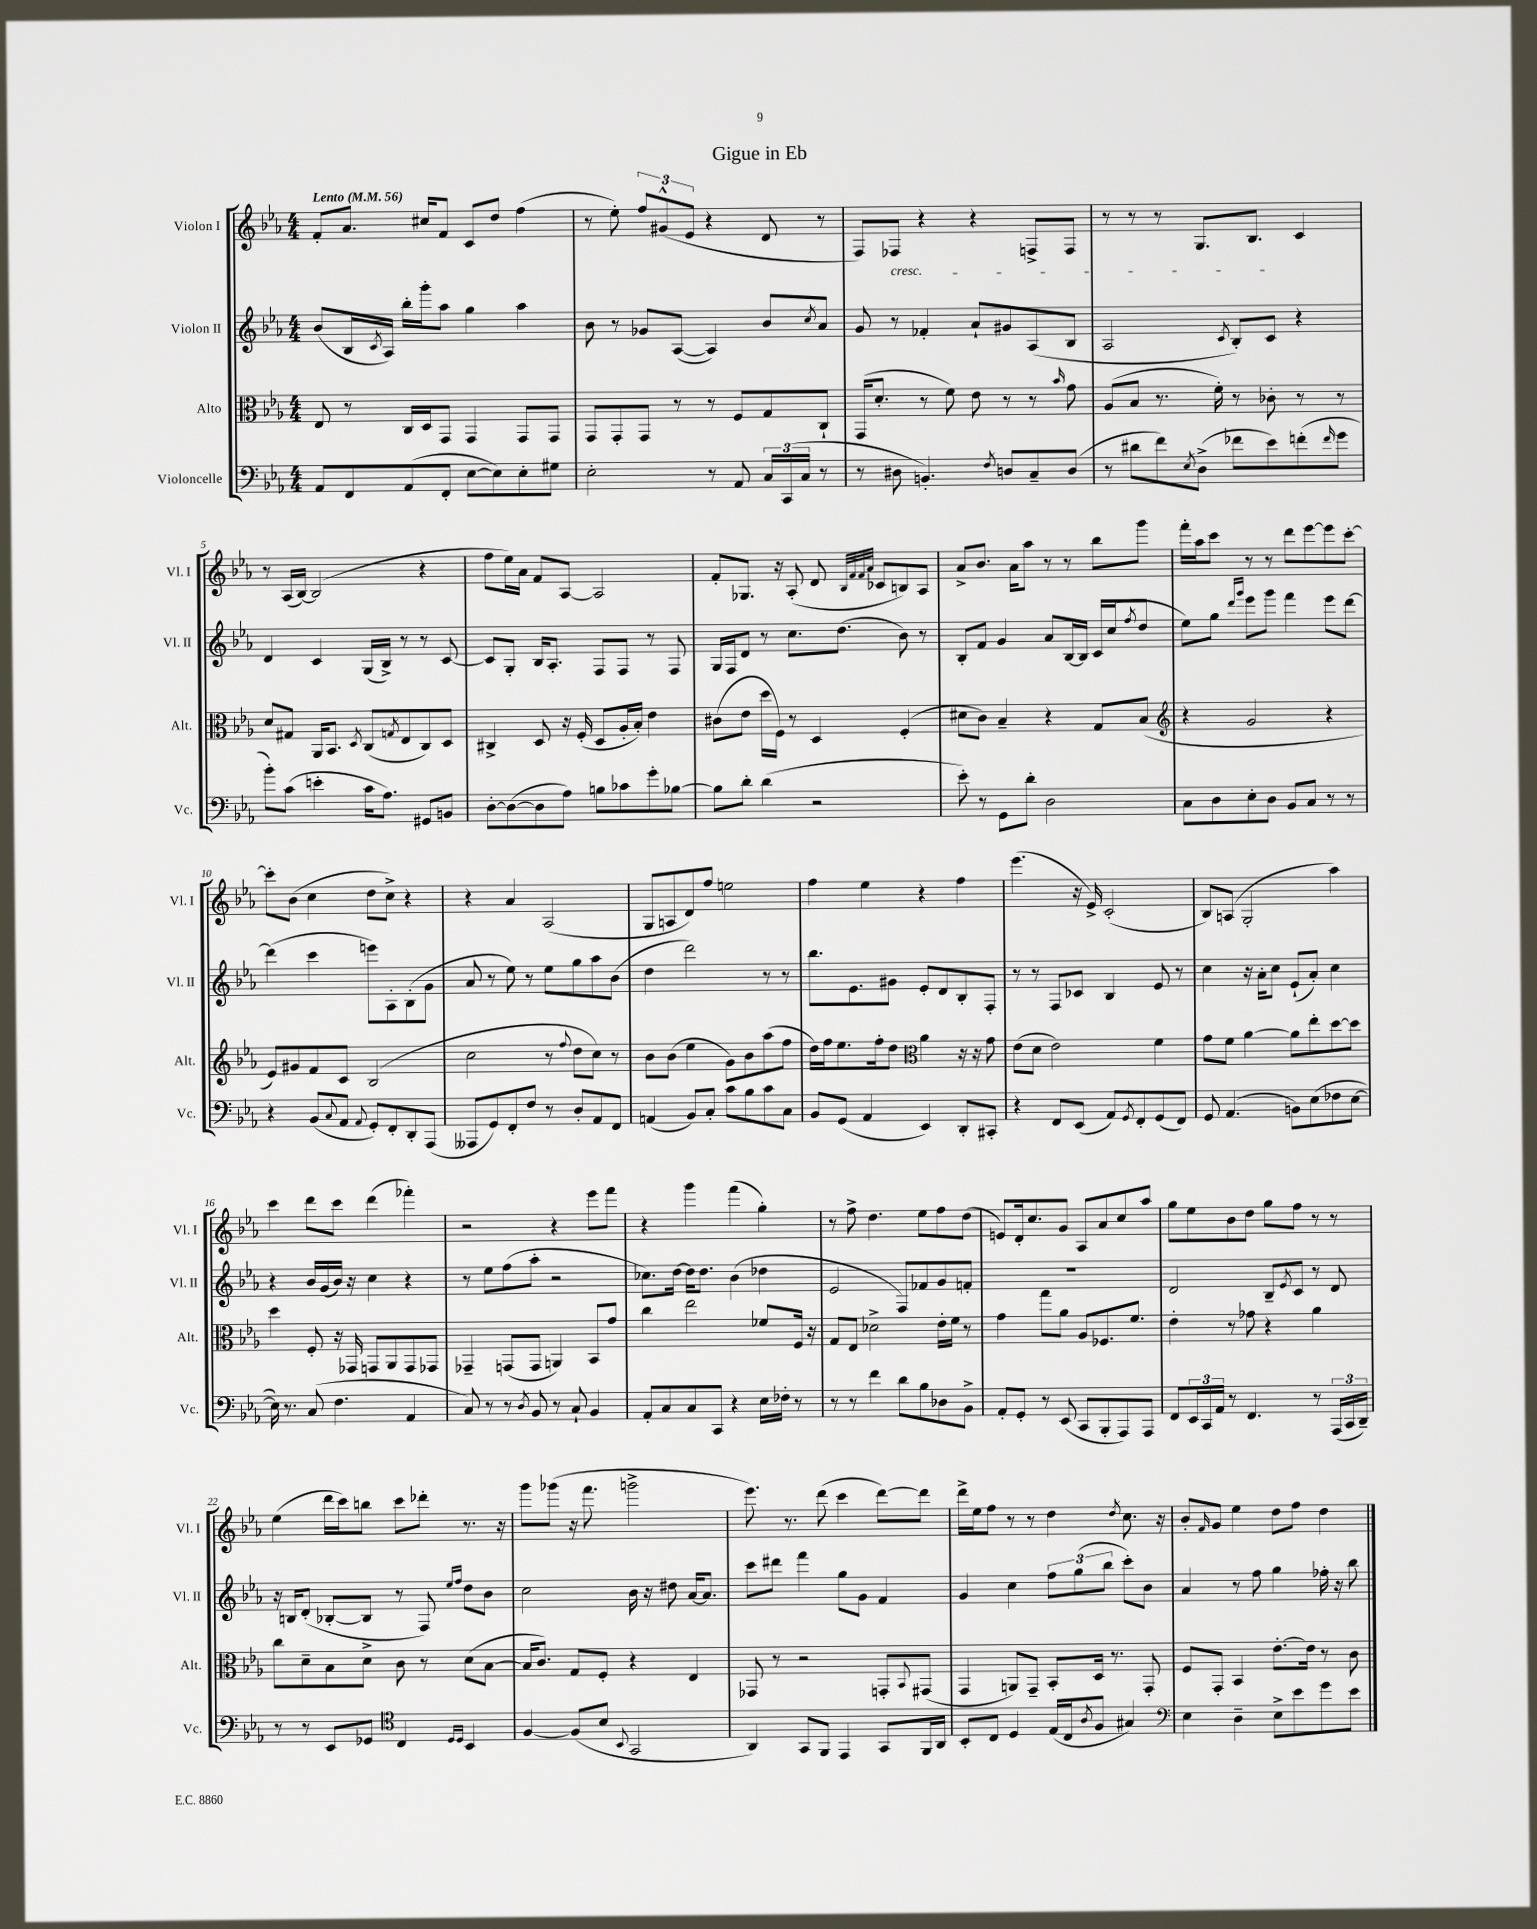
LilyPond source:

\header { title = "Gigue in Eb" }
<<
\new StaffGroup <<
\new Staff = "s0" \with { instrumentName = "Violon I" shortInstrumentName = "Vl. I" } {
    \clef treble \key ees \major \numericTimeSignature \time 4/4 \tempo "Lento" 4 = 56
    f'8-. aes'8. cis''16 f'8 c'8 d''8 f''4( |
    r8 ees''8-.) \tuplet 3/2 { f''8 gis'8-^( ees'8 } r4 d'8 r8 |
    f8) fes8\cresc r4 r4 f8-> f8 |
    r8 r8 r8 g8. bes8.\! c'4 |
    r8 aes16( bes16~) bes2( r4 |
    f''8 ees''16) aes'16 f'8 aes8~ aes2 |
    f'8-. ges8. r16 aes8-.( d'8 \grace { bes32 f'32 f'32 aes'32 } ces'8 b8) aes8 |
    aes'8-> bes'8. aes'16 aes''8 r8 r8 bes''8 g'''8 |
    f'''16-. aes''16 c'''8 r8 r8 d'''8 ees'''8~ ees'''8 c'''8~-. |
    c'''8-. bes'8( c''4 d''8 c''8->) r4 |
    r4 aes'4 aes2( |
    g8 a8 d'8) f''8 e''2 |
    f''4 ees''4 r4 f''4 |
    ees'''4.( r16 ees'16->) c'2-.( |
    bes8) a8( g2-. aes''4) |
    c'''4 d'''8 c'''8 d'''4( fes'''4-.) |
    r2 r4 ees'''8 f'''8 |
    r4 g'''4 f'''4( g''4-.) |
    r8 f''8-> d''4. ees''8 f''8 d''8( |
    e'8) d'16-. c''8. g'8 aes8 aes'8 c''8 aes''8 |
    g''8 ees''8 bes'8 d''8 g''8 f''8 r8 r8 |
    ees''4( d'''16 c'''16) b''8 c'''8 des'''8-. r8. r16 |
    g'''8 ges'''8( r16 f'''8. g'''2-> |
    ees'''8.) r8. d'''8( c'''4 d'''8~) d'''8 |
    d'''16-> ees''16 f''8 r8 r8 d''4 \acciaccatura { d''8 } c''8. r16 |
    bes'8-. \grace { f'16 } g'8 ees''4 d''8 f''8 d''4 \bar "|." |
}
\new Staff = "s1" \with { instrumentName = "Violon II" shortInstrumentName = "Vl. II" } {
    \clef treble \key ees \major \numericTimeSignature \time 4/4
    bes'8( bes16 \acciaccatura { c'8 } aes16) bes''16-. g'''16-. aes''8 g''4 aes''4 |
    bes'8 r8 ges'8 aes8~( aes4) bes'8 \acciaccatura { c''8 } aes'8 |
    g'8 r8 fes'4-. aes'8-! gis'8 aes8( bes8 |
    aes2 \acciaccatura { c'8 } bes8-.) c'8 r4 |
    d'4 c'4 g16( bes16->) r8 r8 c'8~ |
    c'8 g8-. bes16 aes8.-. f8 f8 r8 f8 |
    g16 f16 d'8 r8 c''8. d''8.( bes'8) r8 |
    bes8-. f'8 g'4 aes'8 bes16~ bes16 c'16 c''16( \acciaccatura { f''8 } d''8 |
    ees''8) g''8 \grace { d'''16 g'''16 } ees'''8 g'''8 f'''4 ees'''8 d'''8~ |
    d'''4( c'''4 e'''8) aes8-. bes8-.( g'8 |
    aes'8 r8 ees''8) r8 ees''8 g''8 aes''8 bes'8( |
    d''4 d'''2) r8 r8 |
    bes''8. ees'8. gis'8 ees'8-. d'8 bes8-. f8-. |
    r8 r8 f8 ces'8 bes4 ees'8 r8 |
    c''4 r16 aes'16-. c''8 ees'8-!( aes'8-.) c''4 |
    r4 bes'16 g'16( bes'16) r16 c''4 r4 |
    r8 ees''8 f''8( aes''8-. r2 |
    ces''8.) d''16~ d''16 d''8. bes'4( des''4 |
    ees'2 f8) fes'8 g'8 f'8-. |
    R1 |
    d'2 bes8-- \acciaccatura { ees'8 } c'8 r8 d'8 |
    r16 b16 d'8-.( bes8~-. bes8 r8 f8) \grace { ees''16 f''16 } d''8 bes'8 |
    c''2 bes'16 r16 dis''8 aes'16~ aes'8. |
    c'''8 dis'''8 f'''4 g''8 g'8 f'4 |
    g'4 c''4 \tuplet 3/2 { f''8 g''8( bes''8 } c'''8-.) bes'8 |
    aes'4 r8 f''8 g''4 fes''16-. r16 bes''8 \bar "|." |
}
\new Staff = "s2" \with { instrumentName = "Alto" shortInstrumentName = "Alt." } {
    \clef alto \key ees \major \numericTimeSignature \time 4/4
    ees8 r8 c16 d16 g,8 g,4 g,8 g,8 |
    g,8 g,8-. g,8 r8 r8 f8 g8 c8-! |
    g,16( d'8.-. r8 f'8) ees'8 r8 r8 \grace { bes'16 } g'8 |
    aes8( bes8 r8. f'16-.) r8 ces'8-. r8 r8 |
    d'8 gis8 aes,16 bes,8. \acciaccatura { d8 } c8( \acciaccatura { g8 } ees8 c8) d8 |
    cis4-> d8 r16 f16-.( d8 aes16-. bes16-.) ees'4 |
    cis'8( ees'8 d''16 f16) r8 d4 f4-.( |
    dis'8 c'8) bes4-- r4 g8 bes8( |
    \clef treble r4 g'2 r4 |
    ees'8) gis'8 f'8 c'8 bes2( |
    c''2 r8 \appoggiatura { f''8 } d''8 c''8) r8 |
    bes'8 bes'8( ees''4 g'8) bes'8 aes''8( f''8 |
    d''16) f''16 ees''8. f''16-. d''8 \clef alto aes'4 r16 r16 g'8 |
    ees'8( d'8 ees'2) f'4 |
    g'8 f'8 aes'4~ aes'8 ees''8-. d''8~ d''8 |
    d''4 f8-. r16 ges,16 g,8 aes,8 g,8 ges,8 |
    ges,4-- g,8( g,8 a,4) bes,8 g'8 |
    c''4 ees''2 fes'8 f16 r16 |
    g8 ees8 des'2-> ees'16-. f'16 r8 |
    g'4 g''8 aes'8 aes8 fes8. f'8. |
    ees'4-. r8 ges'8 r4 aes'4 |
    c''8 d'8-- bes8 d'8-> c'8 r8 d'8( bes8~ |
    bes16 c'8.) g8 f8-. r4 ees4 |
    ges,8 r8 r2 g,8-. \appoggiatura { bes,8 } gis,8( |
    g,4 a,8) g,8-- bes,8-. d16 r8. g,8-. |
    f8 g,8-. bes,4 ees'8.~-. ees'16 r8 c'8 \bar "|." |
}
\new Staff = "s3" \with { instrumentName = "Violoncelle" shortInstrumentName = "Vc." } {
    \clef bass \key ees \major \numericTimeSignature \time 4/4
    aes,8 f,8 aes,8( f,8-. ees8~ ees8) ees8-. gis8 |
    ees2-. r8 aes,8 \tuplet 3/2 { c16 c,16( c16 } r8 |
    r8 dis8 b,4.-.) \acciaccatura { f8 } d8 c8-- d8( |
    r8 dis'8 f'8) \acciaccatura { ees8 } d8->( fes'8 ees'8) f'8-.( \grace { f'16 } g'8 |
    bes'8-.) c'8( e'4-. c'16 aes8.) gis,8 b,8 |
    d8~-. d8~( d8 aes8) b8 ces'8 g'8-. bes8~ |
    bes8 d'8-. d'4( r2 |
    ees'8-.) r8 g,8 d'8-. d2 |
    c8 d8 ees8-. d8 bes,8 c8 r8 r8 |
    r4 bes,8( \appoggiatura { c8 } aes,8 \appoggiatura { aes,8 } g,8-.) f,8-. d,8-. aes,,8( |
    aeses,,8 g,8) f,8-. f8 r8 d8-. aes,8 f,8 |
    a,4( bes,8) c8-. c'8 bes8 c'8 c8 |
    bes,8 g,8( aes,4 ees,4) d,8-. cis,8-. |
    r4 f,8 ees,8( aes,8) \acciaccatura { g,8 } f,8-. g,8( f,8) |
    g,8 aes,4.( b,8) ees8( fes8 ees8~ |
    ees16) r8. c8( f4. aes,4 |
    c8) r8 r8 \acciaccatura { d8 } bes,8 r8 c8-! bes,4 |
    aes,8-. c8 c8 c,8 r4 ees16 fes16-. r8 |
    r8 r8 f'4 d'8 bes8 des8 bes,8-> |
    aes,8-. g,8-. r8 ees,8( c,8 bes,,8-. aes,,8) aes,,8 |
    f,8 \tuplet 3/2 { ees,16 c,16 aes,16 } r8 f,4. r8 \tuplet 3/2 { aes,,16( c,16 d,16--) } |
    r8 r8 ees,8 ges,8 \clef tenor c4 \grace { d16 d16 } bes,4 |
    f4~ f8( bes8 \appoggiatura { bes,8 } g,2 |
    aes,4) g,8 f,8 ees,4 g,8 f,16 aes,16 |
    bes,8-. c8 d4 ees16( c16 \acciaccatura { aes8 } f8 gis4) |
    \clef bass ees4 d4-- ees8-> ees'8 g'8 ees'8 \bar "|." |
}
>>
>>
